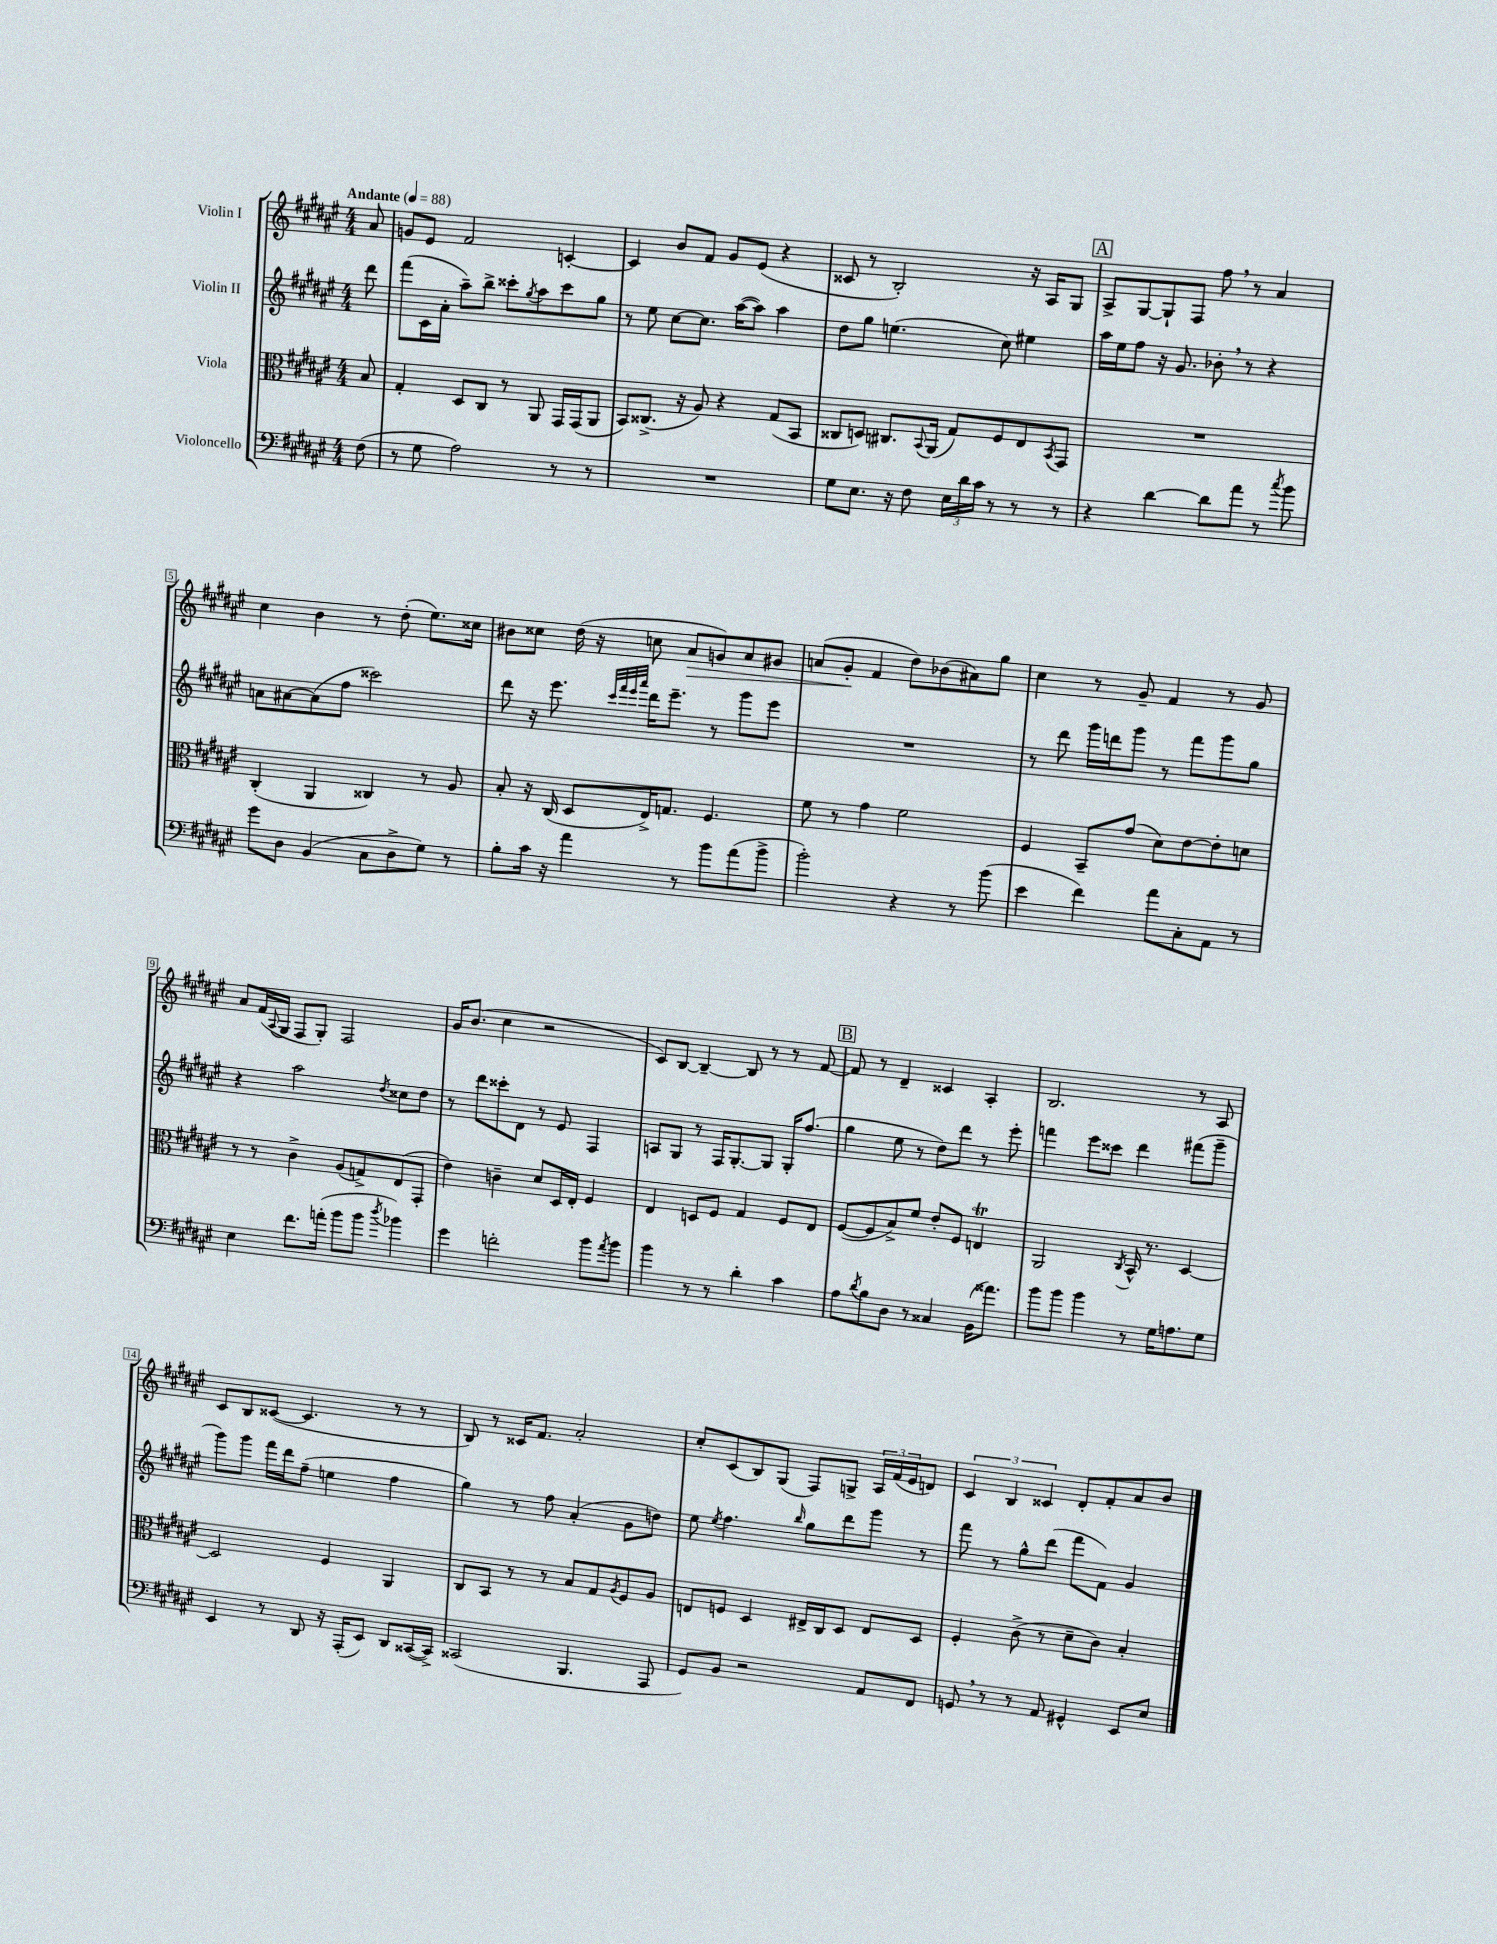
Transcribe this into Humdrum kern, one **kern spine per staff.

**kern	**kern	**kern	**kern
*staff4	*staff3	*staff2	*staff1
*clefF4	*clefC3	*clefG2	*clefG2
*k[f#c#g#d#a#e#]	*k[f#c#g#d#a#e#]	*k[f#c#g#d#a#e#]	*k[f#c#g#d#a#e#]
*M4/4	*M4/4	*M4/4	*M4/4
*MM88	*MM88	*MM88	*MM88
(8F#	8B	8ddd#	8a#
=	=	=	=
8r	4G#'	(8fff#	8g
8G#	.	16c#	8e#
.	.	16a#'	.
2A#)	8D#	8aa#~)	2f#
.	8C#	8bb^	.
.	8r	8ccc##'	.
.	.	8qgg#	.
.	8AA#	8aa#	.
8r	16GG#	8ccc##	[4c'
.	(16GG#	.	.
8r	8AA#	8gg#	.
=	=	=	=
1r	8BB)	8r	4c]
.	(8.C##^	8ee#	.
.	.	[8cc#	8b
.	16r	.	.
.	8A#)	8.cc#]	8f#
.	4r	.	8g#
.	.	([16aa#	.
.	.	8aa#])	(8e#
.	(8G#	4aa#	4r
.	8BB	.	.
=	=	=	=
8G#	8C##	8dd#	8c##
8.E#	8D)	8gg#	8r
.	8.C#	(4.ee	2B')
16r	.	.	.
8F#	.	.	.
.	8qqBB	.	.
.	(16AA#	.	.
24E#	8G#)	.	.
24d#	.	.	.
24c#	.	.	.
8r	8F#	8cc#)	.
8r	8E#	4ee#	16r
.	.	.	16A#
.	8qBB	.	.
8r	8GG#	.	8G#
=	=	=	=
4r	1r	16aa#	8A#^
.	.	16ee#	.
.	.	8ff#	[8G#
[4d#	.	16r	8G#`]
.	.	8.g#	.
.	.	.	8F#
8d#]	.	8b-'	8ff#
8a#	.	8r	8r
8r	.	4r	4a#
8qcc#	.	.	.
8b	.	.	.
=	=	=	=
8g#	(4C#'	8a	4cc#
8D#	.	[8a#	.
(4BB	4AA#	(8a#]	4b
.	.	8ff#	.
8C#	4C##)	2ccc##)	8r
8D#^	.	.	(8dd#'
8G#)	8r	.	8.ee#)
8r	8A#	.	.
.	.	.	16cc##
=	=	=	=
8B'	8B'	8ddd#	8b#
16c#	16r	16r	8cc##
16r	(16C#	8.eee#	.
4a#	8D#	.	(16dd#
.	.	.	16r
.	.	32qqccc#	.
.	.	32qqfff#	.
.	.	32qqeee#	.
.	.	32qqaaa#	.
.	16E#^)	16ddd#	8cc
.	8.G	8.eee#~	.
8r	.	.	8a#
8b	4.F#	8r	8g)
(8a#	.	8ggg#	8a#
8b^	.	8eee#	8g#
=	=	=	=
2b')	8f#	1r	(8a
.	8r	.	8g#'
.	4g#	.	4f#
4r	2f#	.	8dd#)
.	.	.	(8b-
8r	.	.	8a#)
(8b	.	.	8gg#
=	=	=	=
4e#	4F#	8r	4cc#
.	.	8ddd#	.
4f#)	8BB~	16ggg#	8r
.	.	16ddd	.
.	(8g#	8ggg#	8g#~
8a#	8d#)	8r	4f#
8C#'	[8e#	8fff#	.
8AA#	8e#']	8ggg#	8r
8r	8d	8gg#	8g#
=	=	=	=
4E#	8r	4r	8a#
.	8r	.	(16f#
.	.	.	8qqA#
.	.	.	16G#
8.f#	4c#^	2aa#	8F#
.	.	.	8G#')
(16a'	.	.	.
8b	(8A#	.	2F#
8b	8G^)	.	.
8qdd#	.	8qdd#	.
4b-)	(8E#	8cc##	.
.	8GG#'	8dd#	.
=	=	=	=
4g#	4e#)	8r	16g#
.	.	.	(8.b
.	.	8ddd#	.
2f'	4c~	8ccc##'	4cc#
.	.	8d#	.
.	8d#	8r	2r
.	16D#	8e#	.
.	16E#'	.	.
8b	4F#	4F#	.
8qa#	.	.	.
8b	.	.	.
=	=	=	=
4b	4E#	8A	8c#)
.	.	8G#	[8B
8r	8D	8r	4B~_
8r	8F#	16F#	.
.	.	[8.G#'	.
4d#'	4G#	.	8B]
.	.	8G#]	8r
4c#	8F#	16G#'	8r
.	.	(8.ff#	.
.	8E#	.	[8f#
=	=	=	=
8A#	([8F#	4gg#	8f#]
8qd#	.	.	.
8B	8F#]	.	8r
8D#	8B^)	8ee#	4d#~
8r	8f#	8r	.
4C##	8e#'	8dd#)	4c##
.	8F#	8ddd#	.
(16BB	4E	8r	4A#'
8.a##)	.	.	.
.	.	8eee#'	.
=	=	=	=
8b	2AA#	4fff	2.B
8b	.	.	.
4b	.	8eee#	.
.	.	8ccc##	.
.	8qC#	.	.
8r	16BB^^	4ddd#	.
.	8.r	.	.
16G#	.	.	.
8.A	.	.	.
.	[4D#	(8fff#	8r
8G#	.	8ggg#~	8A#
=	=	=	=
4EE#	2D#]	8ggg#)	8c#
.	.	8ggg#	8B
8r	.	16fff#	([8c##
.	.	16ddd#	.
8DD#	.	(8ff#~	4.c##]
16r	4F#	4ee	.
(16AAA#'	.	.	.
8EE#)	.	.	.
8DD#	4AA#	4ff#	8r
([16CC##	.	.	8r
16CC##^])	.	.	.
=	=	=	=
(2CC##	8C#	4gg#)	8B)
.	8BB	.	8r
.	8r	8r	16c##
.	.	.	8.f#
.	8r	8ff#	.
4.BBB	8B	(4a#'	2a#'
.	8G#	.	.
.	8qA#	.	.
.	8F#	8g#	.
8AAA#	8A#	8dd)	.
=	=	=	=
8GG#)	8E	8ee#	8cc#'
.	.	8qee#	.
8BB	8F	4.ff#	(8c#
2r	4D#	.	8B)
.	.	.	(8G#
.	.	16qqbb	.
.	16E#^	8gg#	8F#)
.	16C#	.	.
.	8D#	8ddd#	8G^
8AA#	8E#	8ggg#	24A#
.	.	.	(24f#
.	.	.	24e#
8FF#	8D#	8r	8d)
=	=	=	=
8GG	4F#'	8fff#	6c#
8r	.	8r	.
.	.	.	6B
8r	(8c#^	8gg#^^	.
.	.	.	6c##
8AA#	8r	(8ddd#	.
4GG#^^	8d#~	8fff#	8d#'
.	8c#)	8f#)	8f#'
8EE#	4B'	4g#	8a#
8E#	.	.	8b
==	==	==	==
*-	*-	*-	*-
